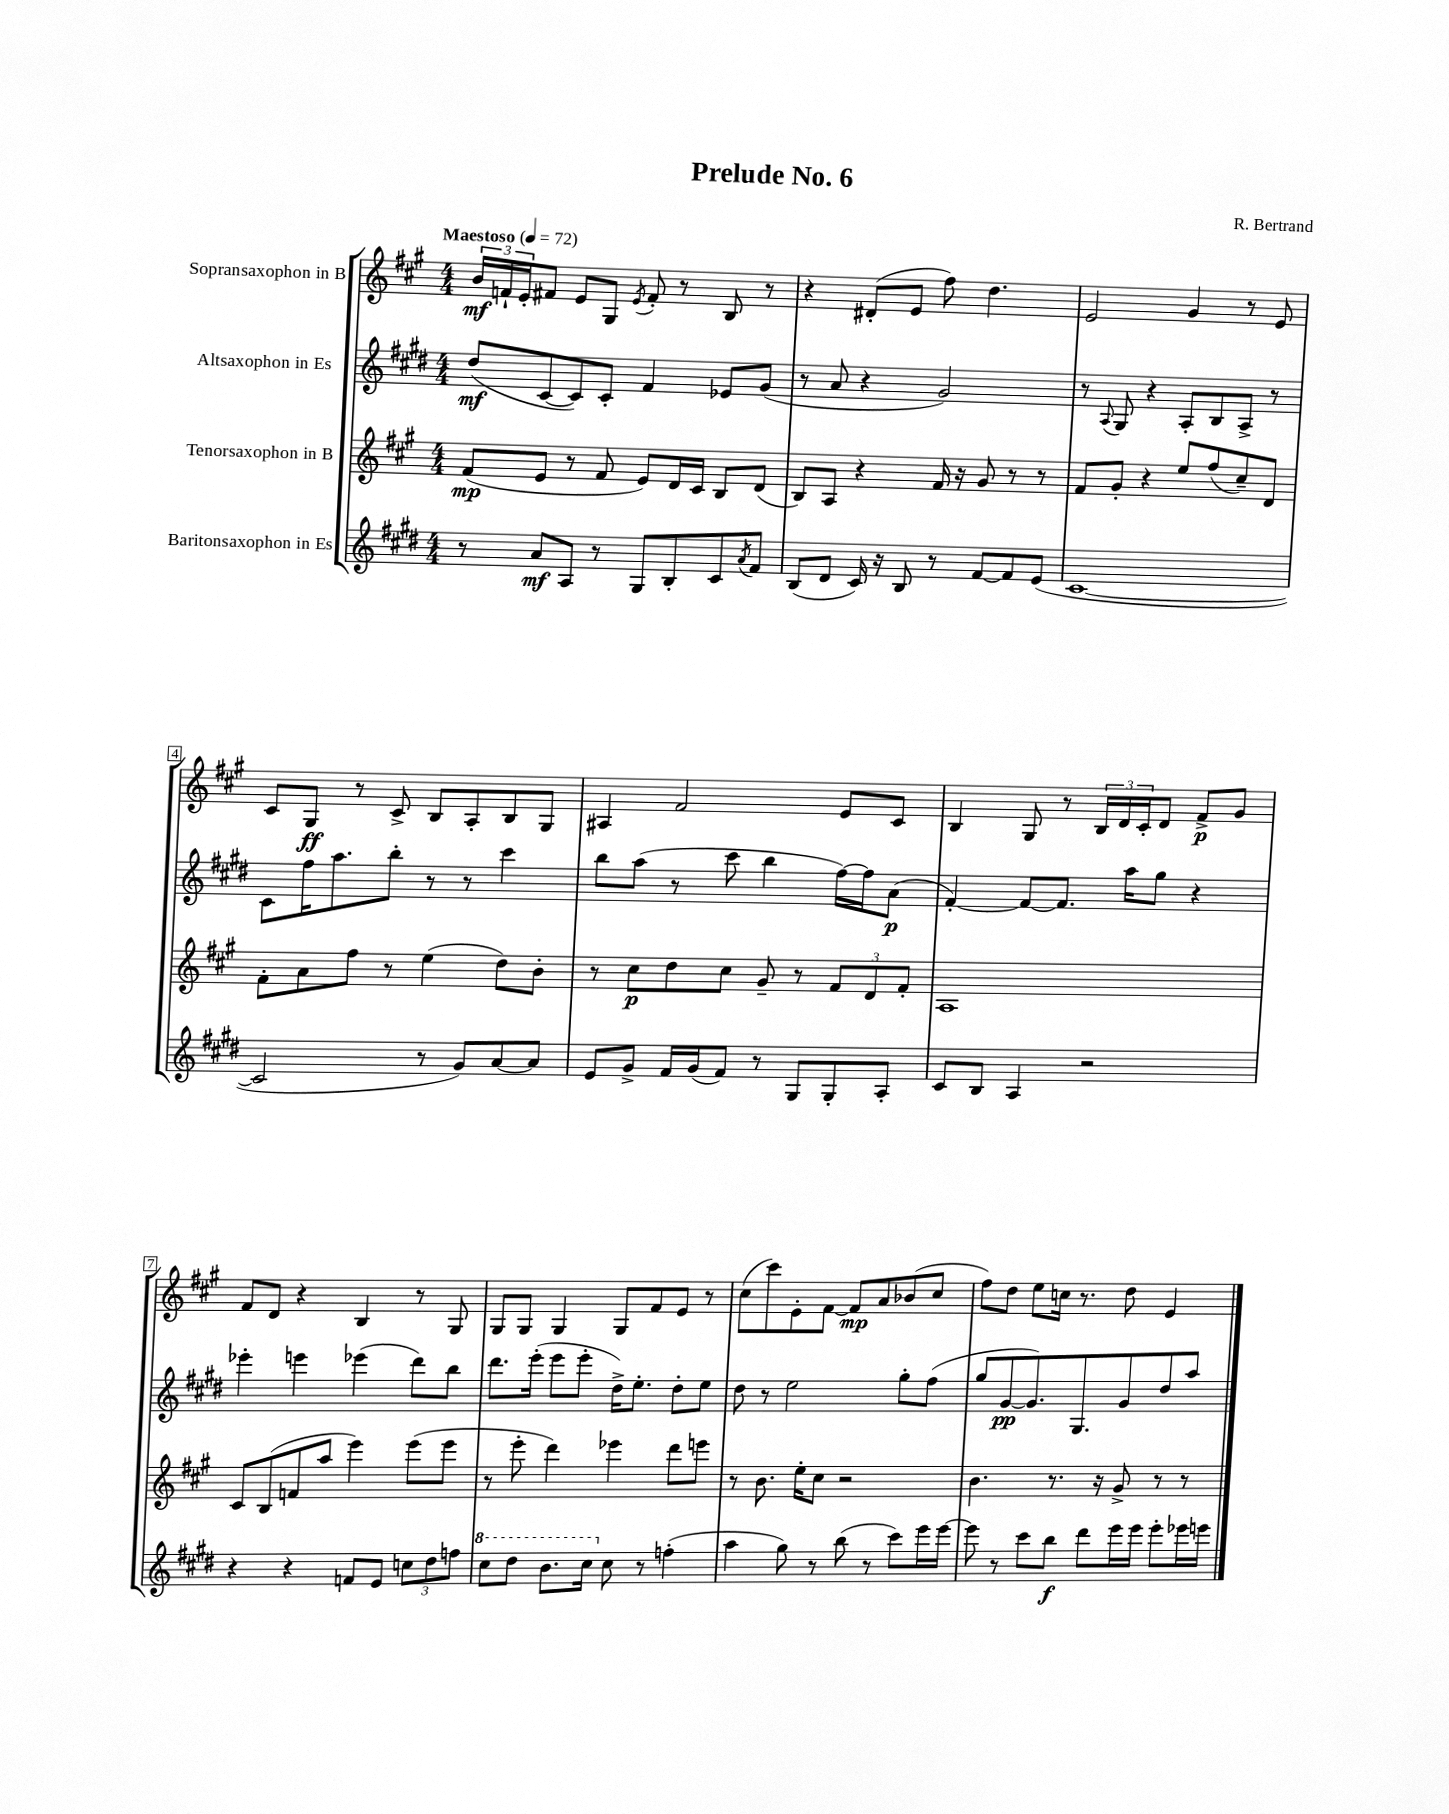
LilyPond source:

\header { title = "Prelude No. 6" composer = "R. Bertrand" }
<<
\new StaffGroup <<
\new Staff = "s0" \with { instrumentName = "Sopransaxophon in B" } {
    \clef treble \key a \major \numericTimeSignature \time 4/4 \tempo "Maestoso" 4 = 72
    \tuplet 3/2 { b'16\mf f'16-! e'16-. } fis'8 e'8 gis8 \acciaccatura { e'8 } fis'8-. r8 b8 r8 |
    r4 dis'8-.( e'8 fis''8) d''4. |
    e'2 gis'4 r8 e'8 |
    cis'8 gis8\ff r8 cis'8-> b8 a8-. b8 gis8 |
    ais4 fis'2 e'8 cis'8 |
    b4 gis8 r8 \tuplet 3/2 { b16 d'16 cis'16-. } d'8 fis'8->\p gis'8 |
    fis'8 d'8 r4 b4 r8 gis8 |
    gis8 gis8 gis4 gis8 fis'8 e'8 r8 |
    cis''8( cis'''8) e'8-. fis'8~ fis'8\mp a'8 bes'8( cis''8 |
    fis''8) d''8 e''8 c''16 r8. d''8 e'4 \bar "|." |
}
\new Staff = "s1" \with { instrumentName = "Altsaxophon in Es" } {
    \clef treble \key e \major \numericTimeSignature \time 4/4
    dis''8\mf( cis'8~ cis'8) cis'8-. fis'4 ees'8 gis'8( |
    r8 a'8 r4 gis'2) |
    r8 \appoggiatura { a8 } gis8 r4 a8-. b8 a8-> r8 |
    cis'8 fis''16 a''8. b''8-. r8 r8 cis'''4 |
    b''8 a''8( r8 cis'''8 b''4 fis''16~) fis''16 a'8\p( |
    fis'4~-.) fis'8~ fis'8. a''16 gis''8 r4 |
    ees'''4-. e'''4 ees'''4( dis'''8) b''8 |
    dis'''8. e'''16-.( e'''8 e'''8-. dis''16->) e''8.-. dis''8-. e''8 |
    dis''8 r8 e''2 gis''8-. fis''8( |
    gis''8 gis'8~\pp gis'8.) gis8. gis'8 dis''8 a''8 \bar "|." |
}
\new Staff = "s2" \with { instrumentName = "Tenorsaxophon in B" } {
    \clef treble \key a \major \numericTimeSignature \time 4/4
    fis'8\mp( e'8 r8 fis'8 e'8) d'16 cis'16 b8 d'8( |
    b8) a8 r4 fis'16 r16 gis'8 r8 r8 |
    fis'8 gis'8-. r4 e''8 fis''8( cis''8--) d'8 |
    fis'8-. a'8 fis''8 r8 e''4( d''8) b'8-. |
    r8 cis''8\p d''8 cis''8 gis'8-- r8 \tuplet 3/2 { fis'8 d'8 fis'8-. } |
    a1 |
    cis'8 b8( f'8 a''8 e'''4) e'''8( e'''8 |
    r8 e'''8-. d'''4) ees'''4 d'''8 e'''8 |
    r8 b'8. e''16-. cis''8 r2 |
    b'4. r8. r16 gis'8-> r8 r8 \bar "|." |
}
\new Staff = "s3" \with { instrumentName = "Baritonsaxophon in Es" } {
    \clef treble \key e \major \numericTimeSignature \time 4/4
    r8 a'8\mf a8 r8 gis8 b8-. cis'8 \acciaccatura { a'8 } fis'8 |
    b8( dis'8 cis'16) r16 b8 r8 fis'8~ fis'8 e'8( |
    cis'1~ |
    cis'2 r8 gis'8) a'8~ a'8 |
    e'8 gis'8-> fis'16 gis'16( fis'8) r8 gis8 gis8-. a8-. |
    cis'8 b8 a4 r2 |
    r4 r4 f'8 e'8 \tuplet 3/2 { c''8 dis''8 f''8 } |
    \ottava #1 cis'''8 dis'''8 b''8. cis'''16 \ottava #0 cis''8 r8 f''4-.( |
    a''4 gis''8) r8 b''8( r8 cis'''8) e'''16 e'''16~ |
    e'''8 r8 cis'''8 b''8\f dis'''8 e'''16 e'''16 e'''8-. ees'''16 e'''16 \bar "|." |
}
>>
>>
\layout { \context { \Score \override BarNumber.stencil = #(make-stencil-boxer 0.1 0.3 ly:text-interface::print) } }
